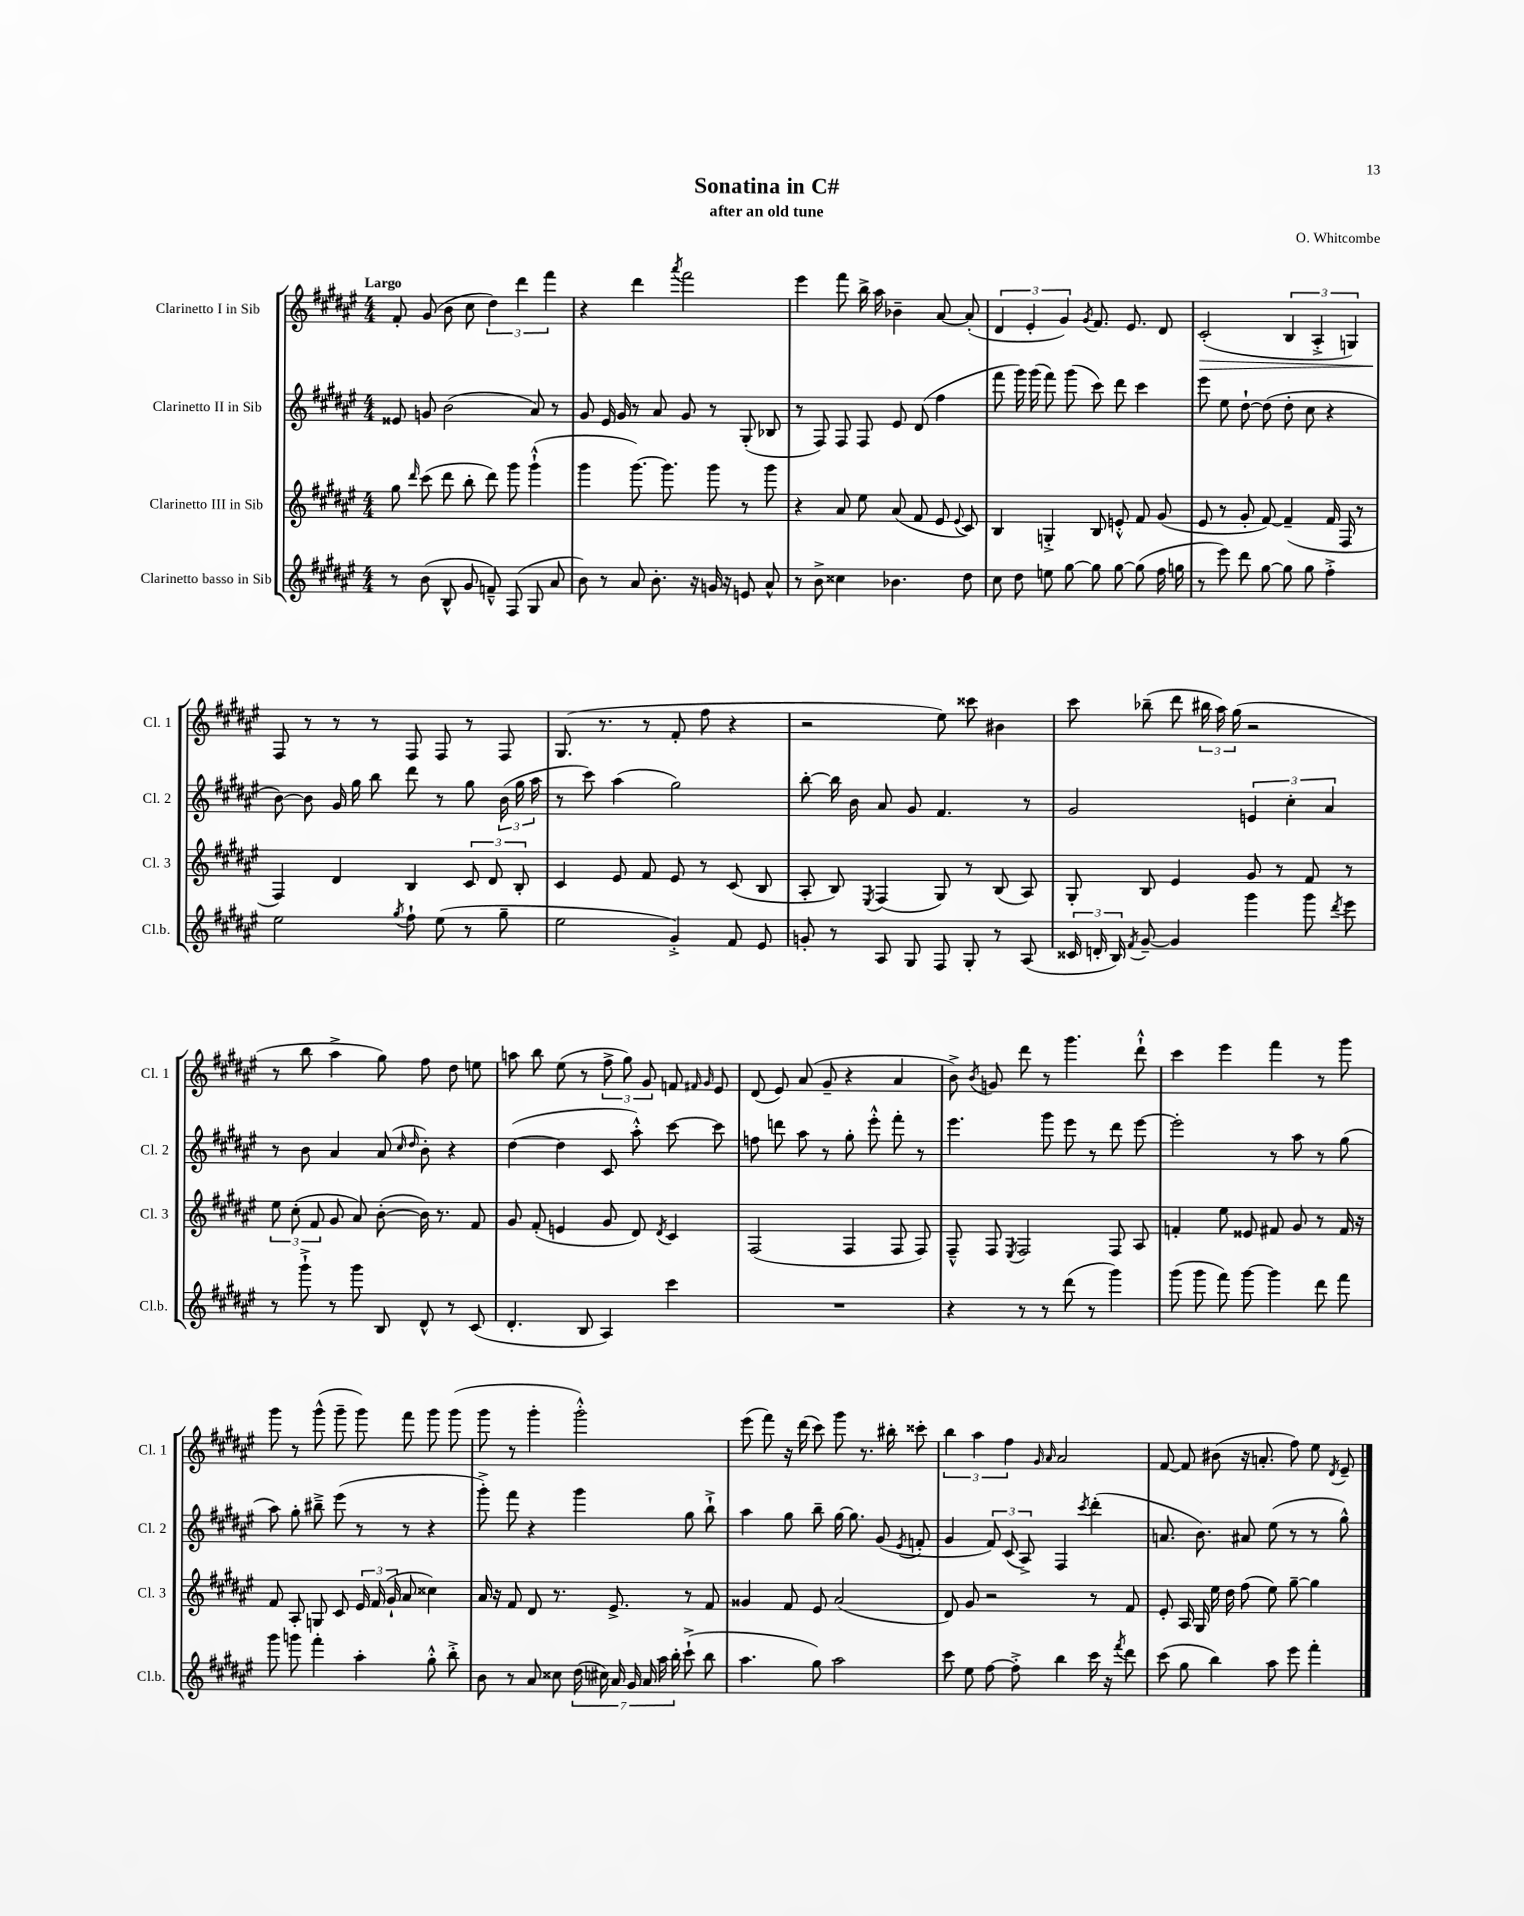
\header { title = "Sonatina in C#" composer = "O. Whitcombe" subtitle = "after an old tune" }
<<
\new StaffGroup <<
\new Staff = "s0" \with { instrumentName = "Clarinetto I in Sib" shortInstrumentName = "Cl. 1" } {
    \clef treble \key fis \major \numericTimeSignature \time 4/4 \tempo "Largo"
    \autoBeamOff fis'8-. gis'8( b'8 cis''8 \tuplet 3/2 { dis''4) dis'''4 fis'''4 } |
    r4 dis'''4 \acciaccatura { ais'''8 } fis'''2 |
    eis'''4 fis'''8 b''16-> ais''16 bes'4-- ais'8~ ais'8-.( |
    \tuplet 3/2 { dis'4 eis'4-. gis'4) } \acciaccatura { gis'8 } fis'8. eis'8. dis'8 |
    cis'2-.\>( \tuplet 3/2 { b4 ais4-.-> g4) } |
    fis8\! r8 r8 r8 fis8 fis8 r8 fis8 |
    gis8.( r8. r8 fis'8-. fis''8 r4 |
    r2 eis''8) cisis'''8 bis'4 |
    cis'''8 bes''8--( dis'''8 \tuplet 3/2 { bis''16 ais''16) gis''16( } r2 |
    r8 b''8 ais''4-> gis''8) fis''8 dis''8 e''8 |
    a''8 b''8 eis''8( r8 \tuplet 3/2 { fis''8-> gis''8) gis'8 } f'8 \grace { fis'16 gis'16 } eis'8 |
    dis'8( eis'8) ais'8( gis'8-- r4 ais'4 |
    b'8->) \acciaccatura { b'8 } g'8 dis'''8 r8 gis'''4. dis'''8-!-^ |
    cis'''4 eis'''4 fis'''4 r8 gis'''8 |
    gis'''8 r8 gis'''8-^( gis'''8-- gis'''8) fis'''8 gis'''8 gis'''8( |
    gis'''8 r8 gis'''4-. gis'''2-.-^) |
    eis'''8( fis'''8) r16 dis'''16( cis'''8) gis'''8 r8. bis''16-. cisis'''8-. |
    \tuplet 3/2 { b''4 ais''4 fis''4 } \grace { gis'16 ais'16 } ais'2 |
    fis'8~ fis'8 bis'8( r16 a'8.-. fis''8) eis''8 \acciaccatura { dis'8 } eis'8-- \bar "|." |
}
\new Staff = "s1" \with { instrumentName = "Clarinetto II in Sib" shortInstrumentName = "Cl. 2" } {
    \clef treble \key fis \major \numericTimeSignature \time 4/4
    \autoBeamOff eisis'8 g'8 b'2( ais'8) r8 |
    gis'8 eis'16 gis'16 r8 ais'8 gis'8 r8 gis8-.( bes8 |
    r8 fis8) fis8 fis8 eis'8 dis'8( fis''4 |
    fis'''8 gis'''16) gis'''16( fis'''8) gis'''8( cis'''8) dis'''8 cis'''4 |
    eis'''8 eis''8 dis''8~-! dis''8( dis''8-. cis''8 r4 |
    b'8~) b'8 gis'16 gis''16 b''8 dis'''8 r8 gis''8 \tuplet 3/2 { b'16( gis''16 ais''16 } |
    r8 cis'''8) ais''4( gis''2) |
    b''8~-. b''16 b'16 ais'8 gis'8 fis'4. r8 |
    gis'2 \tuplet 3/2 { e'4 cis''4-. ais'4 } |
    r8 b'8 ais'4 ais'8( \grace { cis''16 dis''16 } b'8-.) r4 |
    dis''4~( dis''4 cis'8 ais''8-.-^) cis'''8~ cis'''8 |
    f''8 d'''8 ais''8 r8 gis''8-. eis'''8-.-^ fis'''8-. r8 |
    eis'''4. gis'''8 eis'''8 r8 dis'''8 eis'''8~ |
    eis'''2-. r8 ais''8 r8 gis''8( |
    ais''8) gis''8-. bis''8---> eis'''8( r8 r8 r4 |
    gis'''8-.->) fis'''8 r4 gis'''4 gis''8 b''8-!-> |
    ais''4 gis''8 b''8-- gis''16~ gis''8. gis'8( \acciaccatura { eis'8 } f'8-. |
    gis'4 \tuplet 3/2 { fis'8) cis'8( ais8->) } fis4 \acciaccatura { cis'''8 } dis'''4-.( |
    a'8. b'8.) ais'8 eis''8( r8 r8 gis''8-^) \bar "|." |
}
\new Staff = "s2" \with { instrumentName = "Clarinetto III in Sib" shortInstrumentName = "Cl. 3" } {
    \clef treble \key fis \major \numericTimeSignature \time 4/4
    \autoBeamOff gis''8 \grace { dis'''16 } cis'''8( dis'''8 b''8-. dis'''8) gis'''8 gis'''4-!-^( |
    gis'''4 gis'''8.~) gis'''8. gis'''8 r8 gis'''8 |
    r4 ais'8 eis''8 ais'8( fis'8 eis'8 \appoggiatura { eis'8 } cis'8) |
    b4 g4-.-> b8 e'8-.-^ fis'8 gis'8( |
    eis'8 r8 gis'8-. fis'8~) fis'4--( fis'16 fis16 r8 |
    fis4) dis'4 b4 \tuplet 3/2 { cis'8 dis'8 b8-. } |
    cis'4 eis'8 fis'8 eis'8 r8 cis'8( b8 |
    ais8-. b8) \acciaccatura { eis8 } fis4( gis8) r8 b8( ais8) |
    gis8-. b8 eis'4 gis'8 r8 fis'8 r8 |
    \tuplet 3/2 { eis''8 cis''8-.( fis'8 } gis'8 ais'8) b'8~-.( b'16) r8. fis'8 |
    gis'8 fis'8-.( e'4 gis'8 dis'8) \acciaccatura { dis'8 } cis'4 |
    fis2( fis4 fis8 fis8) |
    fis8---^ fis8 \acciaccatura { eis8 } fis2 fis8 ais8 |
    f'4-. eis''8 eisis'8 fis'8 gis'8 r8 fis'16 r16 |
    fis'8 ais8-. g8 cis'8 \tuplet 3/2 { eis'16 fis'16( gis'16-! } ais'8 cisis''4) |
    ais'16 r16 fis'8 dis'8 r8. eis'8.-> r8 fis'8 |
    gisis'4 fis'8 eis'8 ais'2( |
    dis'8) gis'8 r2 r8 fis'8 |
    eis'8-. ais16 gis16 eis''16 dis''16 fis''8( eis''8) gis''8~-- gis''4 \bar "|." |
}
\new Staff = "s3" \with { instrumentName = "Clarinetto basso in Sib" shortInstrumentName = "Cl.b." } {
    \clef treble \key fis \major \numericTimeSignature \time 4/4
    \autoBeamOff r8 b'8( b8-^ gis'8 f'8---^) fis8( gis8 ais'8 |
    b'8) r8 ais'8 b'8.-. r16 g'16 r16 e'8 ais'8-^ |
    r8 b'8-> cisis''4 bes'4. dis''8 |
    cis''8 dis''8 e''8 gis''8~ gis''8 gis''8~ gis''8( fis''16 g''16 |
    r8 eis'''8) dis'''8 gis''8~ gis''8 gis''8 fis''4-.-> |
    eis''2 \acciaccatura { gis''8 } fis''8-! eis''8( r8 gis''8-- |
    eis''2 gis'4-.->) fis'8 eis'8 |
    g'8-. r8 ais8 gis8 fis8 gis8-. r8 ais8( |
    \tuplet 3/2 { cisis'16 d'16-. b16) } \acciaccatura { fis'8 } gis'8~-- gis'4 gis'''4 gis'''8 \acciaccatura { dis'''8 } eis'''8 |
    r8 gis'''8-!-> r8 gis'''8 b8 dis'8-^ r8 cis'8( |
    dis'4.-. b8 ais4) cis'''4 |
    R1 |
    r4 r8 r8 dis'''8( r8 gis'''4) |
    gis'''8( gis'''8 fis'''8) gis'''8~ gis'''4 dis'''8 fis'''8 |
    gis'''8 g'''8 fis'''4-. ais''4-. gis''8-.-^ b''8-.-> |
    b'8 r8 ais'8 cisis''8 \tuplet 7/4 { dis''16( cis''16) ais'16 gis'16 ais'16 ais''16 b''16-. } cis'''8-!->( b''8 |
    ais''4. gis''8) ais''2 |
    cis'''8 eis''8 fis''8~ fis''8-.-> b''4 cis'''16 r16 \acciaccatura { fis'''8 } dis'''8 |
    cis'''8( gis''8 b''4) ais''8 eis'''8 fis'''4-. \bar "|." |
}
>>
>>
\layout { \context { \Score \remove "Bar_number_engraver" } }
